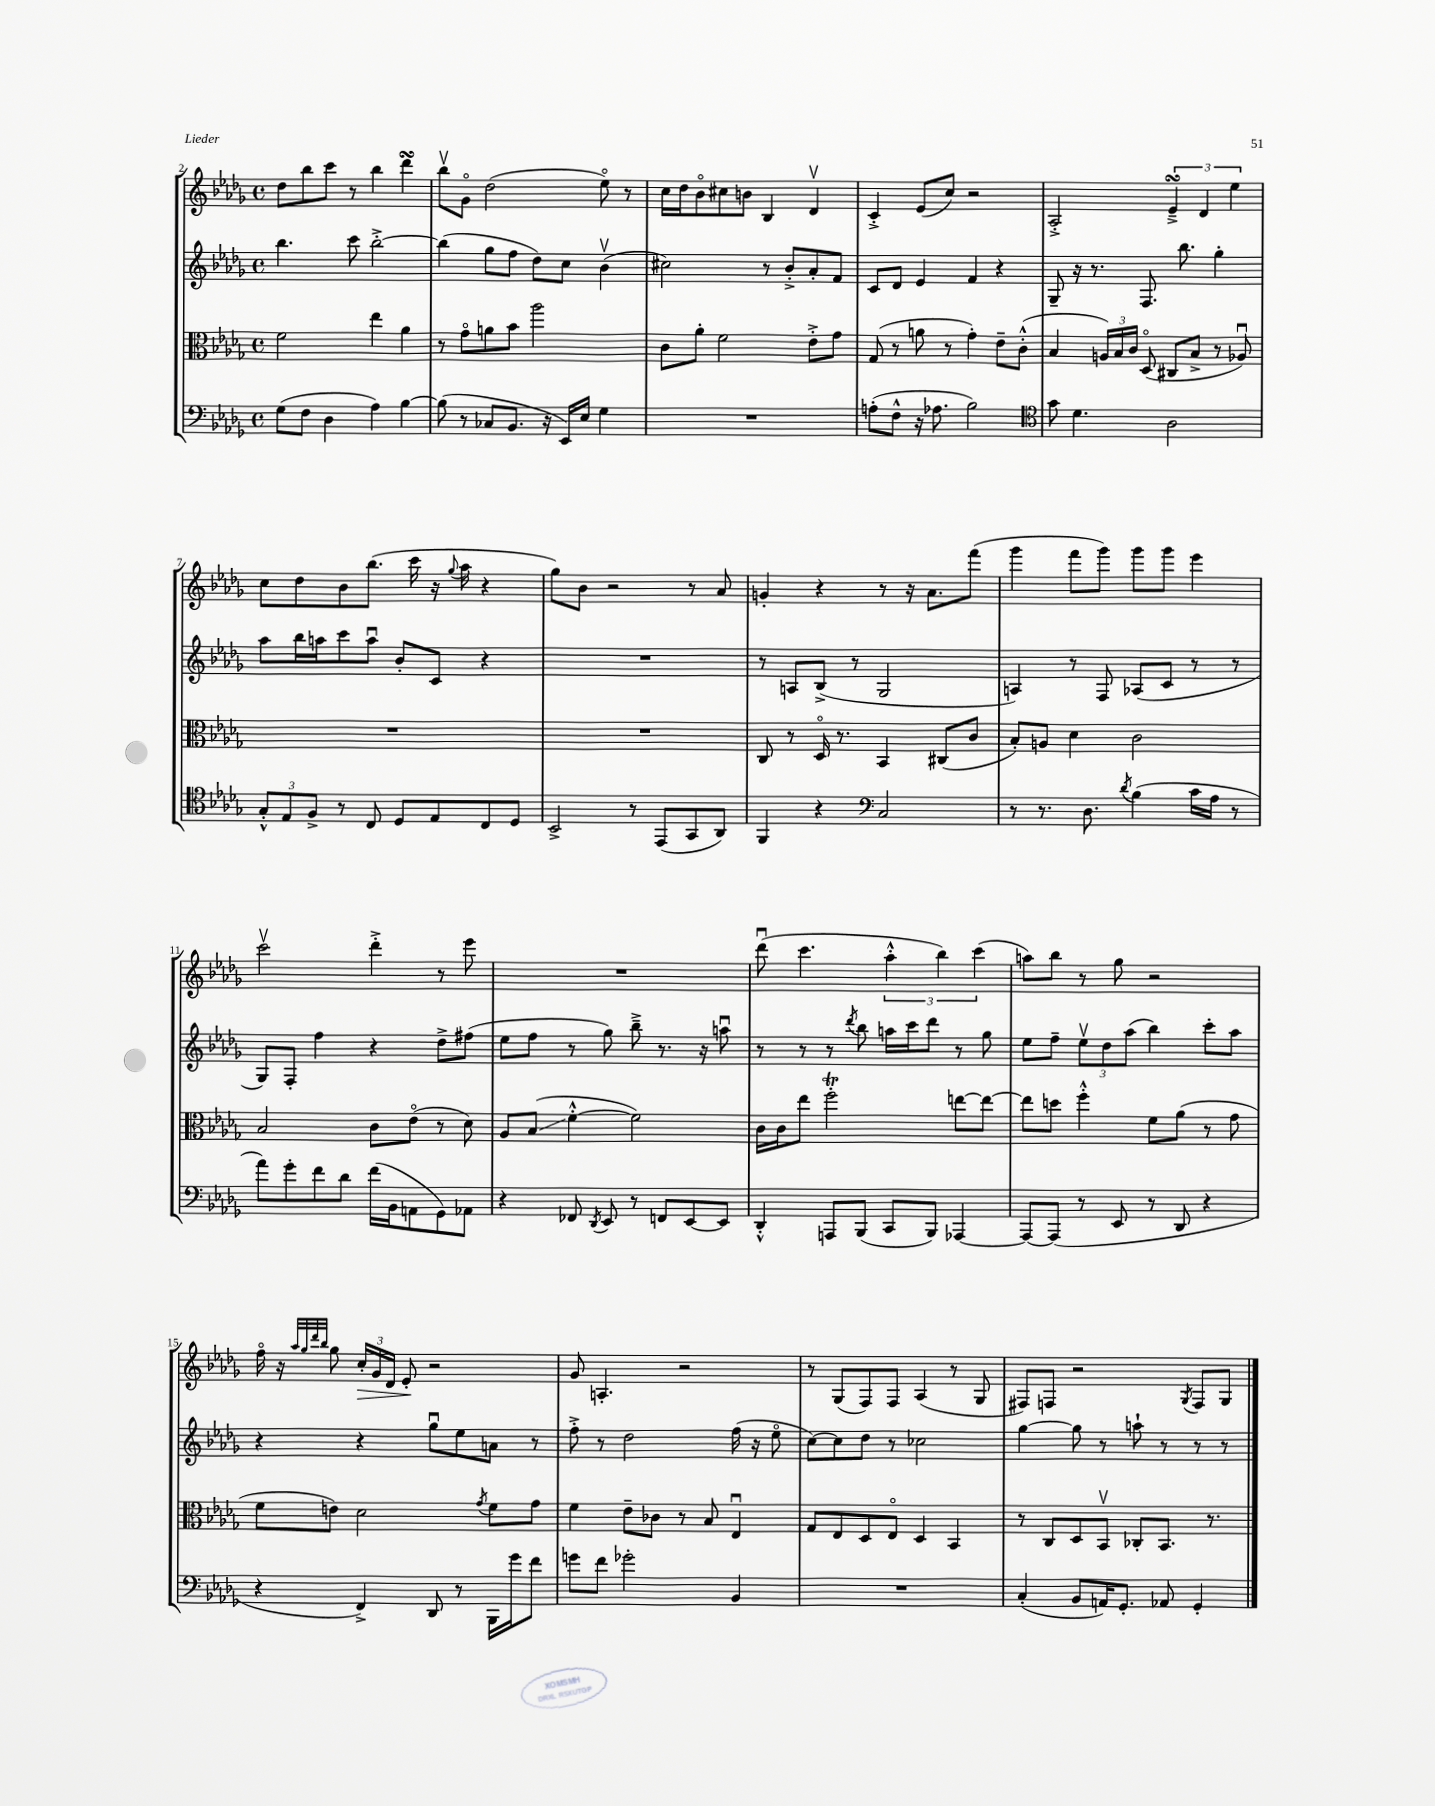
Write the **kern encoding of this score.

**kern	**kern	**kern	**kern
*staff4	*staff3	*staff2	*staff1
*clefF4	*clefC3	*clefG2	*clefG2
*k[b-e-a-d-g-]	*k[b-e-a-d-g-]	*k[b-e-a-d-g-]	*k[b-e-a-d-g-]
*M4/4	*M4/4	*M4/4	*M4/4
*met(c)	*met(c)	*met(c)	*met(c)
(8G-	2f	4.bb-	8dd-
8F	.	.	8bb-
4D-	.	.	8ccc
.	.	8ccc	8r
4A-)	4ee-	[2bb-'^	4bb-
[4B-	4a-	.	4ddd-
=	=	=	=
(8B-]	8r	(4bb-]	8bb-v
8r	8g-o	.	8g-o
8C-	8a	8gg-	(2dd-
8.BB-	8b-	8ff	.
.	2aa-	8dd-)	.
16r	.	.	.
16EE-)	.	8cc	.
16E-	.	.	.
4G-	.	(4b-v	8ee-o)
.	.	.	8r
=	=	=	=
1r	8c	2cc#)	16cc
.	.	.	16dd-
.	8a-'	.	8b-o
.	2f	.	8cc#
.	.	.	8b
.	.	8r	4B-
.	.	8b-'^	.
.	8e-'^	8a-'	4d-v
.	8g-	8f	.
=	=	=	=
(8A'	(8G-	8c	4c'^
8F^^	8r	8d-	.
16r	8a	4e-	(8e-
8.A-	.	.	.
.	8r	.	8cc)
2B-)	4g-')	4f	2r
.	8e-~	4r	.
.	(8c'^^	.	.
=	=	=	=
*clefC4	*	*	*
8g-	4B-	8G-~	2A-'^
4.d-	.	16r	.
.	.	8.r	.
.	24A)	.	.
.	24B-	.	.
.	24c	.	.
.	(8D-o	8.F	.
2A-	8C#	.	6e-~^
.	.	8.bb-	.
.	8B-^	.	.
.	.	.	6d-
.	8r	4gg-'	.
.	.	.	6ee-
.	8A-u)	.	.
=	=	=	=
12G-'^^	1r	8aa-	8cc
12E-	.	.	.
.	.	16bb-	8dd-
12F^	.	.	.
.	.	16aa	.
8r	.	8ccc	8b-
8C	.	8aau	(8.bb-
8D-	.	8b-'	.
.	.	.	16ccc
8E-	.	8c	16r
.	.	.	8qqgg-
.	.	.	16aa-
8C	.	4r	4r
8D-	.	.	.
=	=	=	=
2BB-^	1r	1r	8gg-)
.	.	.	8b-
.	.	.	2r
8r	.	.	.
(8EE-	.	.	.
8GG-	.	.	8r
8AA-)	.	.	8a-
=	=	=	=
4FF	8C	8r	4g'
.	8r	8A	.
4r	16D-o	(8B-^	4r
.	8.r	.	.
.	.	8r	.
*clefF4	*	*	*
2C	4BB-	2G-	8r
.	.	.	16r
.	.	.	8.a-
.	(8C#	.	.
.	8c	.	(8fff
=	=	=	=
8r	8B-')	4A)	4ggg-
8.r	8A	.	.
.	4d-	8r	8fff
8.D-	.	.	.
.	.	8F	8ggg-)
8qd-	.	.	.
(4B-	2c	(8A-	8ggg-
.	.	8c	8ggg-
16c	.	8r	4eee-
16A-	.	.	.
8r	.	8r	.
=	=	=	=
8a-)	2B-	8G-)	2cccv
8g-'	.	8F'	.
8f	.	4ff	.
8d-	.	.	.
(16f	8c	4r	4ddd-'^
16BB-	.	.	.
8AA	(8e-o	.	.
8GG-)	8r	8dd-^	8r
8AA-	8d-)	(8ff#	8eee-
=	=	=	=
4r	8A-	8ee-	1r
.	(8B-	8ff	.
8FF-	[4f'^^	8r	.
8qDD-	.	.	.
8EE-	.	8gg-)	.
8r	2f])	8bb-~^	.
8FF	.	8.r	.
[8EE-	.	.	.
.	.	16r	.
8EE-]	.	8aau	.
=	=	=	=
4DD-'^^	16c	8r	(8ddd-u
.	16c	.	.
.	8ee-	8r	4.ccc
8AAA	2ff'	8r	.
.	.	8qddd-	.
(8BBB-	.	8bb-	.
8CC	.	16aa	6aa-'^^
.	.	16ccc	.
8BBB-)	.	8ddd-	.
.	.	.	6bb-)
[4AAA-	[8ee	8r	.
.	.	.	(6ccc
.	8ee_	8gg-	.
=	=	=	=
8AAA-_	8ee]	8ee-	8aa)
(8AAA-]	8dd	8ff~	8bb-
8r	4ff'^^	12ee-v	8r
.	.	12dd-	.
8EE-	.	.	8gg-
.	.	(12aa-	.
8r	8f	4bb-)	2r
8DD-	(8a-	.	.
4r	8r	8ccc'	.
.	8g-	8aa-	.
=	=	=	=
4r	8f	4r	16ffo
.	.	.	16r
.	.	.	32qqaa-
.	.	.	32qqgg-
.	.	.	32qqddd-
.	.	.	32qqbb-
.	8e)	.	8gg-
4FF^)	2d-	4r	24cc'
.	.	.	24g-
.	.	.	24d-
.	.	.	8e-'
8DD-	.	8gg-u	2r
8r	.	8ee-	.
.	8qg-	.	.
16BBB-	8f	8a	.
16g-	.	.	.
8f	8g-	8r	.
=	=	=	=
8g	4f	8ff'^	8g-
8f	.	8r	4.A'
2g-'	8e-~	2dd-	.
.	8c-	.	.
.	8r	.	2r
.	8B-	.	.
4BB-	4E-u	(16ff	.
.	.	16r	.
.	.	8ee-o	.
=	=	=	=
1r	8G-	[8cc)	8r
.	8E-	8cc]	(8G-
.	8D-	8dd-	8F)
.	8E-o	8r	8F
.	4D-	2cc-	(4A-
.	4BB-	.	8r
.	.	.	8G-
=	=	=	=
(4C'	8r	[4gg-	8F#)
.	8C	.	8F
8BB-	8D-	8gg-]	2r
16AA)	8BB-v	8r	.
8.GG-'	.	.	.
.	8C-'	8aa`	.
8AA-	8.BB-	8r	.
.	.	.	8qG-
4GG-'	.	8r	8F
.	8.r	.	.
.	.	8r	8G-
==	==	==	==
*-	*-	*-	*-
